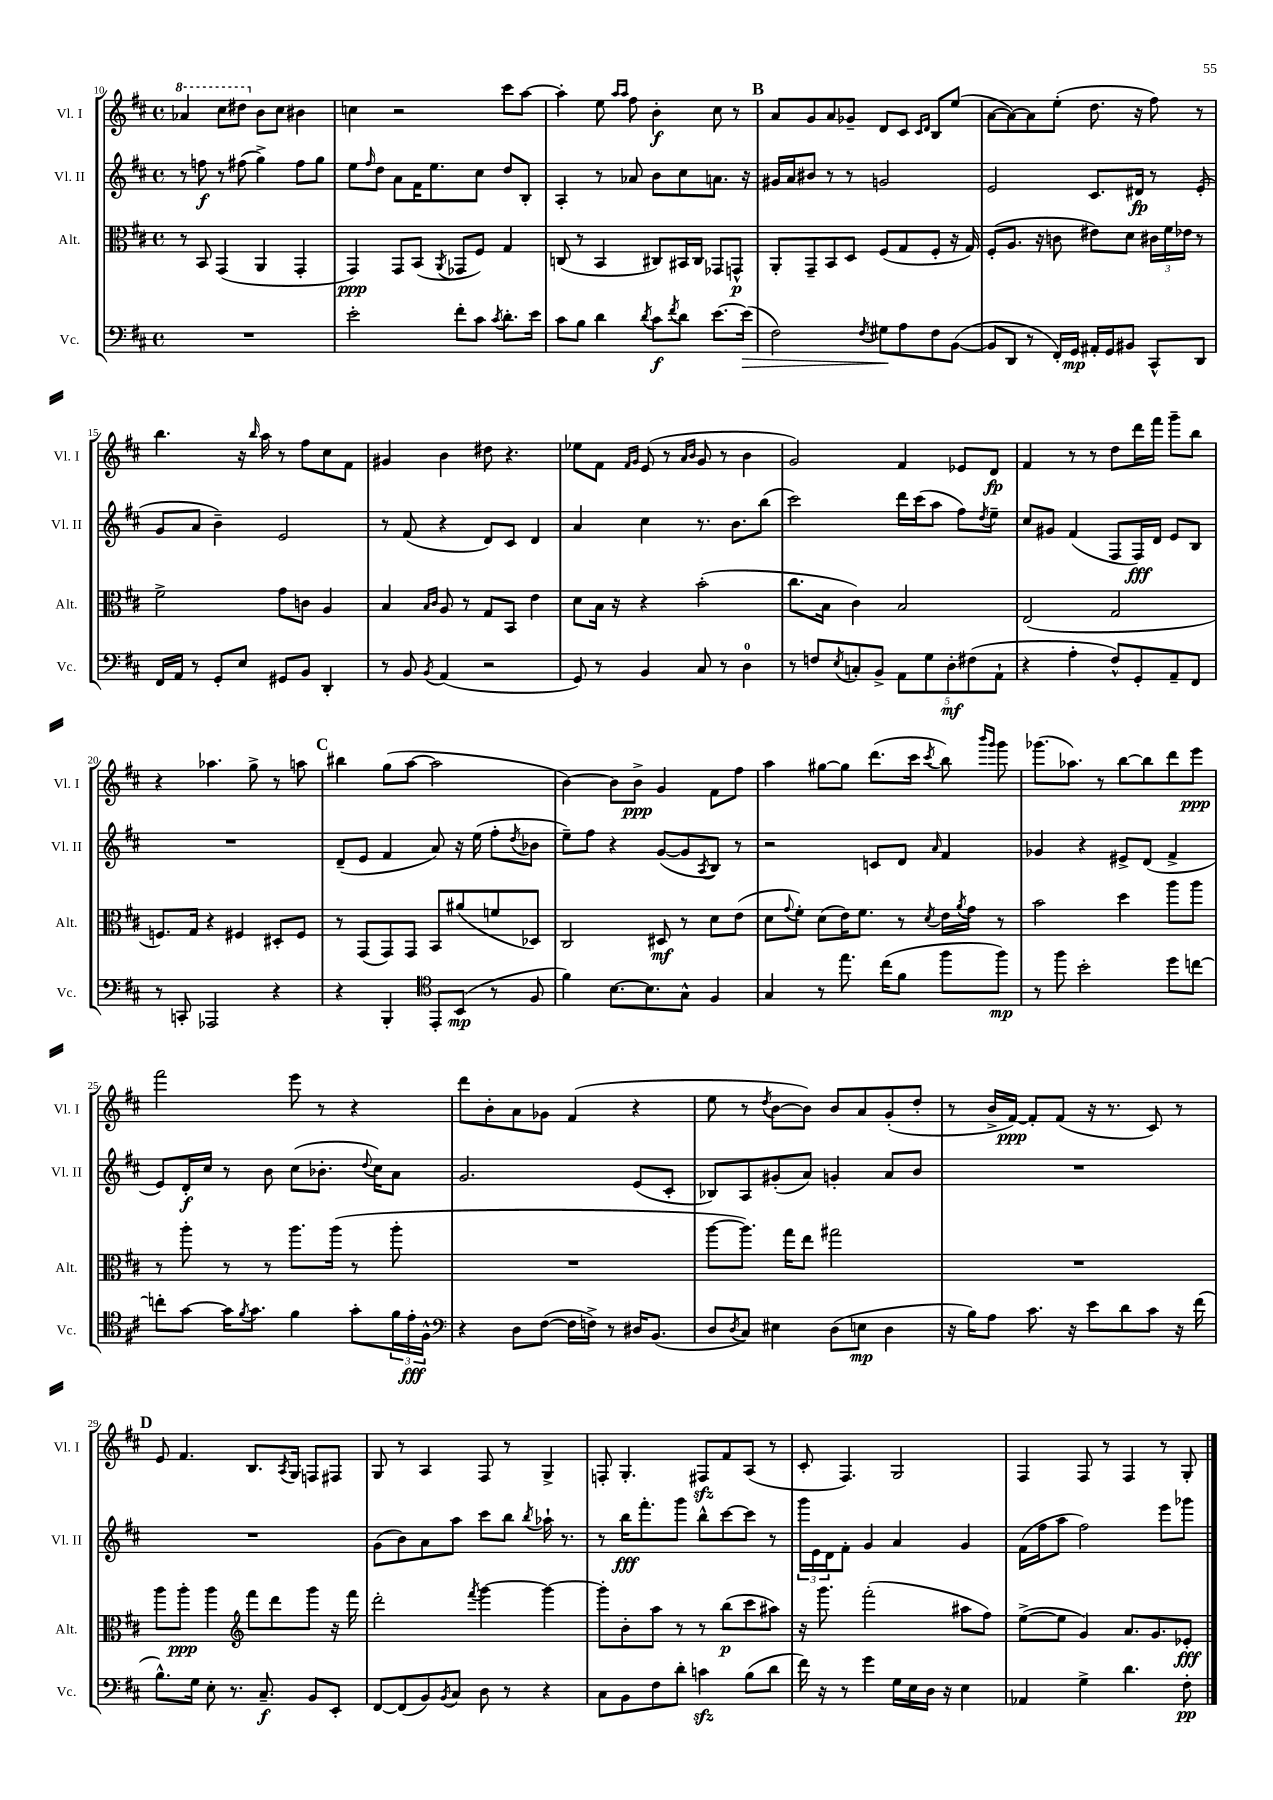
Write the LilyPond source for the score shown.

<<
\new StaffGroup <<
\new Staff = "s0" \with { instrumentName = "Vl. I" shortInstrumentName = "Vl. I" } {
    \clef treble \key d \major \defaultTimeSignature \time 4/4
    \ottava #1 aes''4 cis'''8 dis'''8 \ottava #0 b'8 cis''8 bis'4 |
    c''4 r2 cis'''8 a''8~ |
    a''4-. e''8 \grace { a''16 a''16 } fis''8 b'4-.\f cis''8 r8 |
    \mark \markup { \bold "B" } a'8 g'8 a'8 ges'8-- d'8 cis'8 \grace { cis'16 d'16 } b8 e''8( |
    a'8~ a'8~) a'8 e''8-.( d''8. r16 fis''8) r8 |
    b''4. r16 \grace { b''16 } a''16 r8 fis''8 cis''8 fis'8 |
    gis'4 b'4 dis''8 r4. |
    ees''8 fis'8 \grace { fis'16 g'16 } e'8( r8 \grace { a'16 b'16 } g'8 r8 b'4 |
    g'2) fis'4 ees'8 d'8\fp |
    fis'4 r8 r8 d''8 d'''16 fis'''16 g'''8-- b''8 |
    r4 aes''4. g''8-> r8 a''8 |
    \mark \markup { \bold "C" } bis''4 g''8( a''8~ a''2 |
    b'4~) b'8 b'8->\ppp g'4 fis'8 fis''8 |
    a''4 gis''8~ gis''8 d'''8.( cis'''16 \acciaccatura { cis'''8 } b''8) \grace { b'''16 g'''16 } g'''8 |
    ges'''8.( aes''8.) r8 b''8~ b''8 d'''8 e'''8\ppp |
    fis'''2 e'''8 r8 r4 |
    d'''8 b'8-. a'8 ges'8 fis'4( r4 |
    e''8 r8 \acciaccatura { d''8 } b'8~ b'8) b'8 a'8 g'8-.( d''8-. |
    r8 b'16-> fis'16~\ppp) fis'8-. fis'8( r16 r8. cis'8) r8 |
    \mark \markup { \bold "D" } e'8 fis'4. b8. \acciaccatura { a8 } g16 f8 fis8 |
    g8 r8 a4 fis8 r8 g4-> |
    f8-. g4.-. fis8\sfz fis'8 a8( r8 |
    cis'8-. fis4.) g2 |
    fis4 fis8 r8 fis4 r8 g8-. \bar "|." |
}
\new Staff = "s1" \with { instrumentName = "Vl. II" shortInstrumentName = "Vl. II" } {
    \clef treble \key d \major \defaultTimeSignature \time 4/4
    r8 f''8\f r8 fis''8( g''4->) fis''8 g''8 |
    e''8 \grace { fis''16 } d''8 a'8 fis'16 e''8. cis''8 d''8 b8-. |
    a4-. r8 aes'8 b'8 cis''8 a'8. r16 |
    \mark \markup { \bold "B" } gis'16 a'16 bis'8 r8 r8 g'2 |
    e'2 cis'8. dis'16\fp r8 e'8-.( |
    g'8 a'8 b'4--) e'2 |
    r8 fis'8( r4 d'8) cis'8 d'4 |
    a'4 cis''4 r8. b'8. b''8( |
    cis'''2) d'''16 cis'''16( a''8 fis''8) \acciaccatura { d''8 } e''8-- |
    cis''8 gis'8 fis'4( fis8 fis16\fff) d'16 e'8 b8 |
    R1 |
    \mark \markup { \bold "C" } d'8--( e'8 fis'4 a'8) r16 e''16( fis''8-. \acciaccatura { d''8 } bes'8 |
    e''8--) fis''8 r4 g'8~( g'8 \acciaccatura { a8 } b8) r8 |
    r2 c'8 d'8 \grace { a'16 } fis'4 |
    ges'4 r4 eis'8-> d'8( fis'4-> |
    e'8) d'16-.\f cis''16 r8 b'8 cis''8( bes'8.-. \appoggiatura { d''8 } cis''16) a'8 |
    g'2. e'8( cis'8-. |
    bes8) a8 gis'8-.( a'8) g'4-. a'8 b'8 |
    R1 |
    \mark \markup { \bold "D" } R1 |
    g'8( b'8) a'8 a''8 cis'''8 b''8 \acciaccatura { b''8 } aes''16-! r8. |
    r8 b''16\fff fis'''8.-. g'''8 b''8-^ cis'''8~ cis'''8 r8 |
    \tuplet 3/2 { g'''16 e'16 d'16 } fis'8-. g'4 a'4 g'4 |
    fis'16( fis''16 a''8 fis''2) e'''8 ges'''8 \bar "|." |
}
\new Staff = "s2" \with { instrumentName = "Alt." shortInstrumentName = "Alt." } {
    \clef alto \key d \major \defaultTimeSignature \time 4/4
    r8 b,8 g,4( a,4 g,4-. |
    g,4\ppp) g,8 b,8( \acciaccatura { a,8 } ges,8 fis8) g4 |
    c8( r8 b,4 cis8) bis,16 cis16 ges,8 g,8-^\p |
    \mark \markup { \bold "B" } a,8-. g,8-- b,8 d8 fis8( g8 fis8-. r16 g16) |
    fis8-.( a8. r16 c'8 eis'8) d'8 \tuplet 3/2 { cis'16 fis'16 ees'16 } r8 |
    fis'2-> g'8 c'8 a4 |
    b4 \grace { b16 cis'16 } a8 r8 g8 b,8 e'4 |
    d'8 b16 r16 r4 b'2-.( |
    cis''8. b16 cis'4) b2 |
    e2( g2 |
    f8.) g16 r4 fis4 dis8-. fis8 |
    \mark \markup { \bold "C" } r8 g,8( g,8) g,8 b,8 ais'8( f'8 des8) |
    cis2 dis8\mf r8 d'8 e'8( |
    d'8 \appoggiatura { g'8 } fis'8-.) d'8( e'16) fis'8. r8 \acciaccatura { d'8 } e'16 \acciaccatura { a'8 } g'16 r8 |
    b'2 d''4 a''8 a''8 |
    r8 a''8-. r8 r8 a''8. a''16( r8 a''8-. |
    R1 |
    a''8~ a''8.) g''16 e''8 gis''2 |
    R1 |
    \mark \markup { \bold "D" } a''8 a''8-.\ppp a''4 \clef treble fis'''8 d'''8 g'''8 r16 fis'''16 |
    d'''2-. \acciaccatura { fis'''8 } g'''4~ g'''4~ |
    g'''8-. b'8-. a''8 r8 r8 b''8\p( cis'''8 ais''8) |
    r16 g'''8. fis'''2-.( ais''8 fis''8) |
    e''8~->( e''8 g'4) a'8. g'8. ees'8-.\fff \bar "|." |
}
\new Staff = "s3" \with { instrumentName = "Vc." shortInstrumentName = "Vc." } {
    \clef bass \key d \major \defaultTimeSignature \time 4/4
    R1 |
    e'2-. fis'8-. cis'8 \acciaccatura { cis'8 } d'8.-. e'16 |
    cis'8 b8 d'4 \acciaccatura { d'8 } cis'8\f \acciaccatura { fis'8 } d'8 e'8.~ e'16\>( |
    \mark \markup { \bold "B" } fis2) \acciaccatura { fis8 } gis8\! a8 fis8 b,8~( |
    b,8 d,8 r8 fis,16-.) g,16\mp ais,16-. g,16 bis,8 cis,8-^ d,8 |
    fis,16 a,16 r8 g,8-. e8 gis,8 b,8 d,4-. |
    r8 b,8 \acciaccatura { b,8 } a,4( r2 |
    g,8) r8 b,4 cis8 r8 d4-0 |
    r8 f8 \acciaccatura { e8 } c8-. b,8-> \tuplet 5/4 { a,8 g8 d8-.\mf fis8( a,8-! } |
    r4 a4-. fis8-^) g,8-. a,8-- fis,8 |
    r8 c,8-. aes,,2 r4 |
    \mark \markup { \bold "C" } r4 b,,4-. \clef tenor e,8-. b,8\mp( r8 fis8 |
    fis'4) b8.~ b8. g8-^ fis4 |
    g4 r8 e''8. cis''16( fis'8 fis''8 fis''8\mp) |
    r8 fis''8 b'2-. d''8 c''8~ |
    c''8-. g'8~ g'16 \acciaccatura { fis'8 } g'8. fis'4 g'8-. \tuplet 3/2 { fis'16 e'16-.\fff fis16-^ } |
    \clef bass r4 d8 fis8~( fis16 f16->) r8 dis16 b,8.( |
    d8 \acciaccatura { d8 } cis8) eis4 d8( e8\mp d4 |
    r16 b16) a8 cis'8. r16 e'8 d'8 cis'8 r16 fis'16( |
    \mark \markup { \bold "D" } b8.-^) g16 e8-. r8. cis8.--\f b,8 e,8-. |
    fis,8~ fis,8( b,8) \acciaccatura { b,8 } cis8 d8 r8 r4 |
    cis8 b,8 fis8 d'8-. c'4\sfz b8( d'8 |
    fis'16) r16 r8 g'4 g16 e16 d16 r16 e4 |
    aes,4 g4-> d'4. fis8-.\pp \bar "|." |
}
>>
>>
\layout { \context { \Score currentBarNumber = #10 } }
